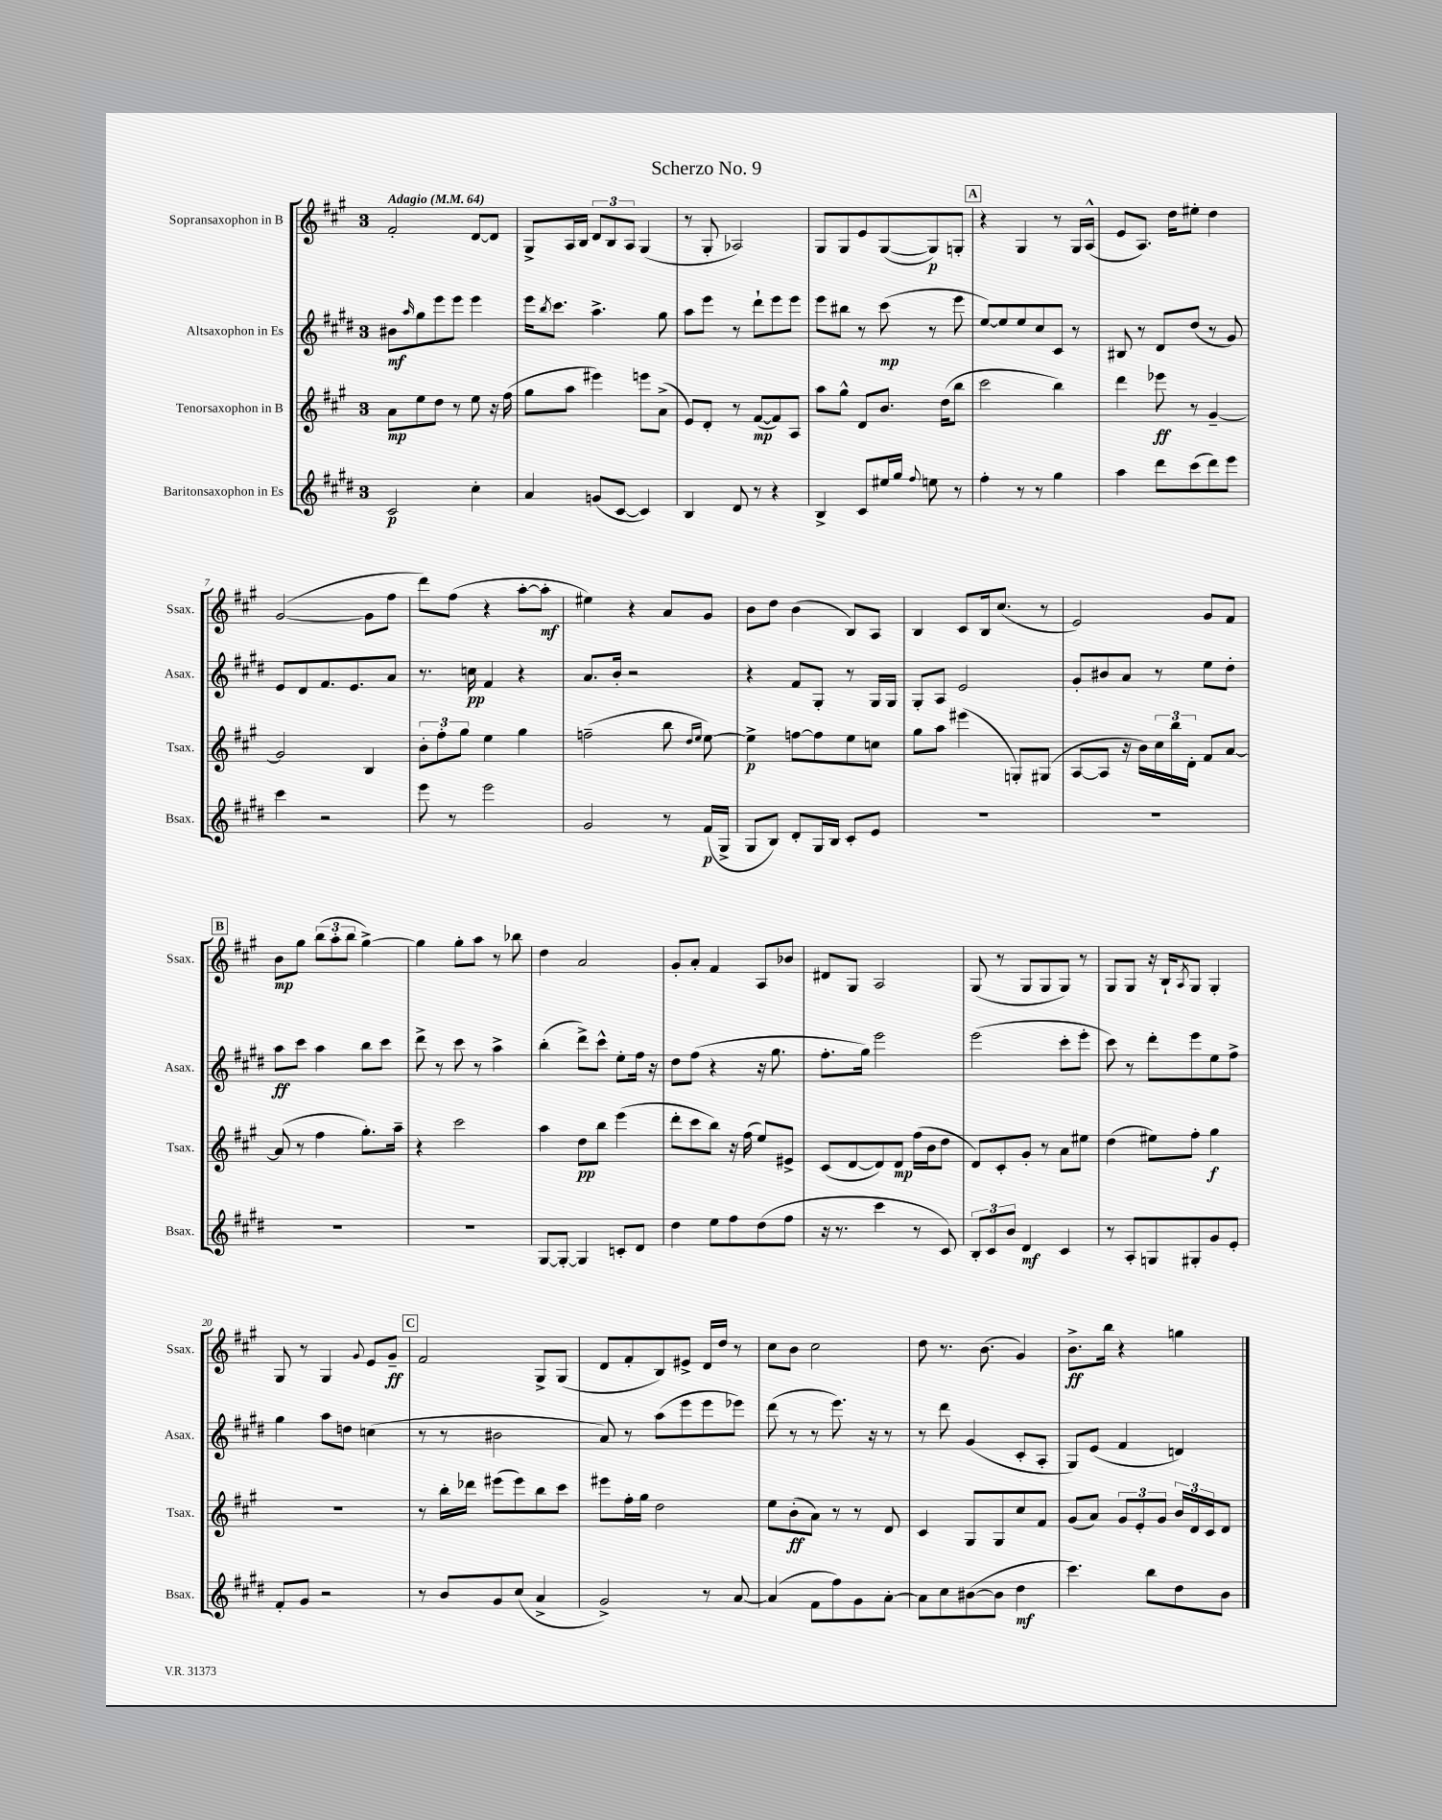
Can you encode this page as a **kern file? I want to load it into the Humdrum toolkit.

**kern	**dynam	**kern	**dynam	**kern	**dynam	**kern	**dynam
*part4	*part4	*part3	*part3	*part2	*part2	*part1	*part1
*staff4	*staff4	*staff3	*staff3	*staff2	*staff2	*staff1	*staff1
*I"Baritonsaxophon in Es	*	*I"Tenorsaxophon in B	*	*I"Altsaxophon in Es	*	*I"Sopransaxophon in B	*
*I'Bsax.	*	*I'Tsax.	*	*I'Asax.	*	*I'Ssax.	*
*clefG2	*	*clefG2	*	*clefG2	*	*clefG2	*
*k[f#c#g#d#]	*	*k[f#c#g#]	*	*k[f#c#g#d#]	*	*k[f#c#g#]	*
*M3/4	*	*M3/4	*	*M3/4	*	*M3/4	*
*MM64	*	*MM64	*	*MM64	*	*MM64	*
=1	=1	=1	=1	=1	=1	=1	=1
!	!	!	!	!	!	!LO:TX:a:B:t=Adagio	!
2c#/	p	8a\L	mp	8b#X\L	mf	2f#'/	.
.	.	.	.	16qqaa/	.	.	.
.	.	8ee\	.	8gg#\	.	.	.
.	.	8dd\J	.	8eee\	.	.	.
.	.	8r	.	8eee\J	.	.	.
4cc#'\	.	8ee\	.	4eee\	.	[8d/L	.
.	.	16r	.	.	.	8d/J]	.
.	.	(16ff#\	.	.	.	.	.
=2	=2	=2	=2	=2	=2	=2	=2
4a/	.	8gg#\L	.	16eee\KL	.	8G#^/L	.
.	.	.	.	8qbb/	.	.	.
.	.	.	.	8.ccc#\J	.	.	.
.	.	8aa\J	.	.	.	16A/L	.
.	.	.	.	.	.	16B/JJ	.
(8gn/L	.	4eee#X\)	.	4.aa^\	.	12d/L	.
.	.	.	.	.	.	12B/	.
[8c#/J	.	.	.	.	.	.	.
.	.	.	.	.	.	12A/J	.
4c#/])	.	8eeen\L	.	.	.	(4G#/	.
.	.	(8a^\J	.	8gg#\	.	.	.
=3	=3	=3	=3	=3	=3	=3	=3
4B/	.	8e/L)	.	8aa\L	.	8r	.
.	.	8d'/J	.	8eee\J	.	8G#'/	.
8d#/	.	8r	.	8r	.	2A-X/)	.
8r	.	([8f#/L	mp	8ddd#`\L	.	.	.
4r	.	8f#/])	.	8eee\	.	.	.
.	.	8A/J	.	8eee\J	.	.	.
=4	=4	=4	=4	=4	=4	=4	=4
4B^/	.	8aa\L	.	8eee\L	.	8G#/L	.
.	.	8gg#^^\J	.	8bb#X\J	.	8G#/	.
8c#/L	.	8d/L	.	8r	.	8e/	.
16ee#X/L	.	8.b/J	.	(8ccc#\	mp	([8G#/	.
16gg#/JJ	.	.	.	.	.	.	.
8qqff#/	.	.	.	.	.	.	.
8een\	.	.	.	8r	.	8G#/])	p
.	.	(16dd\KL	.	.	.	.	.
8r	.	8bb\J	.	8eee\	.	8Gn'/J	.
!!LO:REH:place=s1:t=A
=5	=5	=5	=5	=5	=5	=5	=5
4ff#'\	.	2ccc#\	.	[8ee/L)	.	4r	.
.	.	.	.	8ee/]	.	.	.
8r	.	.	.	8ee/	.	4G#/	.
8r	.	.	.	8cc#/	.	.	.
4gg#\	.	4bb\)	.	8c#/J	.	8r	.
.	.	.	.	8r	.	16G#/LL	.
.	.	.	.	.	.	(16A^^/JJ	.
=6	=6	=6	=6	=6	=6	=6	=6
4aa\	.	4ddd\	.	8B#X/	.	8e/L	.
.	.	.	.	8r	.	8.A/J)	.
8ddd#\L	.	8eee-X\	ff	8d#/L	.	.	.
.	.	.	.	.	.	16dd\KL	.
(8ccc#\	.	8r	.	(8dd#/J	.	8ee#X'\J	.
8ddd#\)	.	[4g#~/	.	8r	.	4dd\	.
8eee\J	.	.	.	8g#/)	.	.	.
!!LO:LB:g=z
=7	=7	=7	=7	=7	=7	=7	=7
4ccc#\	.	2g#/]	.	8e/L	.	([2g#/	.
.	.	.	.	8d#/	.	.	.
2r	.	.	.	8.f#/	.	.	.
.	.	.	.	8.e/	.	.	.
.	.	4B/	.	.	.	8g#\L]	.
.	.	.	.	8a/J	.	8ff#\J	.
=8	=8	=8	=8	=8	=8	=8	=8
8eee\	.	12b'\L	.	8.r	.	8ddd\L)	.
.	.	12ff#'\	.	.	.	.	.
8r	.	.	.	.	.	(8ff#\J	.
.	.	12gg#\J	.	.	.	.	.
.	.	.	.	16ccn\	pp	.	.
2eee\	.	4ee\	.	4f#/	.	4r	.
.	.	4gg#\	.	4r	.	[8aa'\L	.
.	.	.	.	.	.	8aa'\J]	mf
=9	=9	=9	=9	=9	=9	=9	=9
2g#/	.	(2ffn~\	.	8.a/L	.	4ee#X\)	.
.	.	.	.	16b'/Jk	.	.	.
.	.	.	.	2r	.	4r	.
8r	.	8bb\	.	.	.	8a/L	.
.	.	16qqdd/LL	.	.	.	.	.
.	.	16qqee/JJ	.	.	.	.	.
(16f#/LL	p	[8ee\)	.	.	.	8g#/J	.
16G#^/JJ	.	.	.	.	.	.	.
=10	=10	=10	=10	=10	=10	=10	=10
8G#/L	.	4ee^\]	p	4r	.	8b\L	.
8B/J)	.	.	.	.	.	8dd\J	.
8d#'/L	.	[8ffn\L	.	8f#/L	.	(4b\	.
16G#/L	.	8ff\]	.	8G#'/J	.	.	.
16B/JJ	.	.	.	.	.	.	.
8c#'/L	.	8ee\	.	8r	.	8B/L)	.
8e/J	.	8ccn\J	.	16G#/LL	.	8A/J	.
.	.	.	.	16G#/JJ	.	.	.
=11	=11	=11	=11	=11	=11	=11	=11
2.r	.	8gg#\L	.	8G#'/L	.	4B/	.
.	.	8aa\J	.	8A/J	.	.	.
.	.	(4eee#X\	.	2e/	.	8c#/L	.
.	.	.	.	.	.	16B/k	.
.	.	.	.	.	.	(8.cc#/J	.
.	.	8Gn'/L)	.	.	.	.	.
.	.	(8G#X/J	.	.	.	8r	.
=12	=12	=12	=12	=12	=12	=12	=12
2.r	.	[8A/L	.	8g#'/L	.	2e/)	.
.	.	8A/J]	.	8b#X/	.	.	.
.	.	16r	.	8a/J	.	.	.
.	.	16b\LL)	.	.	.	.	.
.	.	24cc#\	.	8r	.	.	.
.	.	24bb\	.	.	.	.	.
.	.	24d'\JJ	.	.	.	.	.
.	.	8f#/L	.	8ee\L	.	8g#/L	.
.	.	[8a/J	.	8dd#'\J	.	8f#/J	.
!!LO:LB:g=z
!!LO:REH:place=s1:t=B
=13	=13	=13	=13	=13	=13	=13	=13
2.r	.	(8a/]	.	8aa\L	ff	8b\L	mp
.	.	8r	.	8ccc#\J	.	8gg#\J	.
.	.	4ff#\	.	4aa\	.	(12bb\L	.
.	.	.	.	.	.	12aa'\	.
.	.	.	.	.	.	12bb\J	.
.	.	8.gg#'\L)	.	8bb\L	.	[4gg#^\)	.
.	.	.	.	8ccc#\J	.	.	.
.	.	16aa~\Jk	.	.	.	.	.
=14	=14	=14	=14	=14	=14	=14	=14
2.r	.	4r	.	8ddd#^\	.	4gg#\]	.
.	.	.	.	8r	.	.	.
.	.	2ccc#\	.	8ccc#\	.	8gg#'\L	.
.	.	.	.	8r	.	8aa\J	.
.	.	.	.	4aa^\	.	8r	.
.	.	.	.	.	.	8bb-X\	.
=15	=15	=15	=15	=15	=15	=15	=15
[8G#/L	.	4aa\	.	(4bb'\	.	4dd\	.
8G#'/J_	.	.	.	.	.	.	.
4G#/]	.	8dd\L	pp	8ddd#^\L)	.	2a/	.
.	.	8bb\J	.	8ccc#^^\J	.	.	.
8cn'/L	.	(4eee\	.	8ee'\L	.	.	.
8d#/J	.	.	.	16ff#\Jk	.	.	.
.	.	.	.	16r	.	.	.
=16	=16	=16	=16	=16	=16	=16	=16
4dd#\	.	8ddd'\L	.	8dd#\L	.	8g#'/L	.
.	.	8ccc#\	.	(8ff#\J	.	8a'/J	.
8ee\L	.	8bb\J)	.	4r	.	4f#/	.
8ff#\	.	16r	.	.	.	.	.
.	.	(16ff#\	.	.	.	.	.
(8dd#\	.	8ee/L)	.	16r	.	8A/L	.
.	.	.	.	8.gg#\	.	.	.
8ff#\J	.	8e#X^/J	.	.	.	8b-X/J	.
=17	=17	=17	=17	=17	=17	=17	=17
16r	.	(8c#/L	.	8.ff#'\L	.	8d#X/L	.
8.r	.	.	.	.	.	.	.
.	.	[8d/	.	.	.	8G#/J	.
.	.	.	.	16gg#\Jk)	.	.	.
4ccc#\	.	8d/])	.	2eee\	.	2A/	.
.	.	8d/J	mp	.	.	.	.
8r	.	(16ff#\LL	.	.	.	.	.
.	.	16b\J	.	.	.	.	.
8c#/)	.	8dd\J	.	.	.	.	.
=18	=18	=18	=18	=18	=18	=18	=18
12B'/L	.	8d/L)	.	(2eee\	.	(8G#/	.
12c#/	.	.	.	.	.	.	.
.	.	8c#'/	.	.	.	8r	.
12b/J	.	.	.	.	.	.	.
4d#/	mf	8g#'/J	.	.	.	8G#/L	.
.	.	8r	.	.	.	8G#/	.
4c#/	.	8a\L	.	8ccc#'\L	.	8G#/J)	.
.	.	8ee#X\J	.	8eee'\J	.	8r	.
=19	=19	=19	=19	=19	=19	=19	=19
8r	.	(4dd\	.	8ccc#\)	.	8G#/L	.
8A'/L	.	.	.	8r	.	8G#/J	.
8Gn/	.	8ee#X\L)	.	8ddd#'\L	.	16r	.
.	.	.	.	.	.	16B`/KL	.
.	.	.	.	.	.	8qA/	.
8G#X'/	.	8ff#'\J	.	8eee\	.	8G#/J	.
8g#/	.	4gg#\	f	8ee\	.	4G#'/	.
8e'/J	.	.	.	8ff#^\J	.	.	.
!!LO:LB:g=z
=20	=20	=20	=20	=20	=20	=20	=20
8f#'/L	.	2.r	.	4gg#\	.	8G#/	.
8g#/J	.	.	.	.	.	8r	.
2r	.	.	.	8aa\L	.	4G#/	.
.	.	.	.	8ddn\J	.	.	.
.	.	.	.	.	.	8qqg#/	.
.	.	.	.	(4ccn\	.	8e/L	.
.	.	.	.	.	.	8g#~/J	ff
!!LO:REH:place=s1:t=C
=21	=21	=21	=21	=21	=21	=21	=21
8r	.	8r	.	8r	.	2f#/	.
8b/L	.	16bb'\LL	.	8r	.	.	.
.	.	16ddd-X\JJ	.	.	.	.	.
8g#/	.	(8eee#X\L	.	2b#X\	.	.	.
(8cc#/J	.	8eee#\)	.	.	.	.	.
4a^/	.	8bb\	.	.	.	8G#^/L	.
.	.	8ccc#\J	.	.	.	(8G#/J	.
=22	=22	=22	=22	=22	=22	=22	=22
2g#^/)	.	8eee#X\L	.	8a/)	.	8d/L	.
.	.	16ff#'\L	.	8r	.	8f#'/	.
.	.	16gg#\JJ	.	.	.	.	.
.	.	2dd\	.	(8aa\L	.	8B/)	.
.	.	.	.	8eee\	.	8e#X^/J	.
8r	.	.	.	8eee\	.	16d/LL	.
.	.	.	.	.	.	16dd/JJ	.
[8a/	.	.	.	8eee-X\J)	.	8r	.
=23	=23	=23	=23	=23	=23	=23	=23
(4a/]	.	8ee\L	.	(8ddd#\	.	8cc#\L	.
.	.	(8b'\	ff	8r	.	8b\J	.
8f#\L	.	8a\J)	.	8r	.	2cc#\	.
8ff#\)	.	8r	.	8.eee\)	.	.	.
8g#\	.	8r	.	.	.	.	.
.	.	.	.	16r	.	.	.
[8a'\J	.	8d/	.	8r	.	.	.
=24	=24	=24	=24	=24	=24	=24	=24
8a\L]	.	4c#/	.	8r	.	8dd\	.
8cc#\	.	.	.	8ddd#\	.	8.r	.
([8b#X\	.	8G#/L	.	(4g#/	.	.	.
.	.	.	.	.	.	(8.b\	.
8b#\J]	.	8G#/	.	.	.	.	.
4dd#\	mf	8cc#/	.	8c#'/L	.	4g#/)	.
.	.	8f#/J	.	8A'/J	.	.	.
=25	=25	=25	=25	=25	=25	=25	=25
4.ccc#\)	.	(8g#/L	.	8G#/L)	.	8.b^\L	ff
.	.	8a/J)	.	(8e/J	.	.	.
.	.	.	.	.	.	16bb\Jk	.
.	.	12g#/L	.	4f#/	.	4r	.
.	.	12e'/	.	.	.	.	.
8bb\L	.	.	.	.	.	.	.
.	.	12g#/J	.	.	.	.	.
8dd#\	.	24b/LL	.	4dn/)	.	4ggn\	.
.	.	24d/	.	.	.	.	.
.	.	24c#/J	.	.	.	.	.
8b\J	.	8d/J	.	.	.	.	.
==	==	==	==	==	==	==	==
*-	*-	*-	*-	*-	*-	*-	*-
